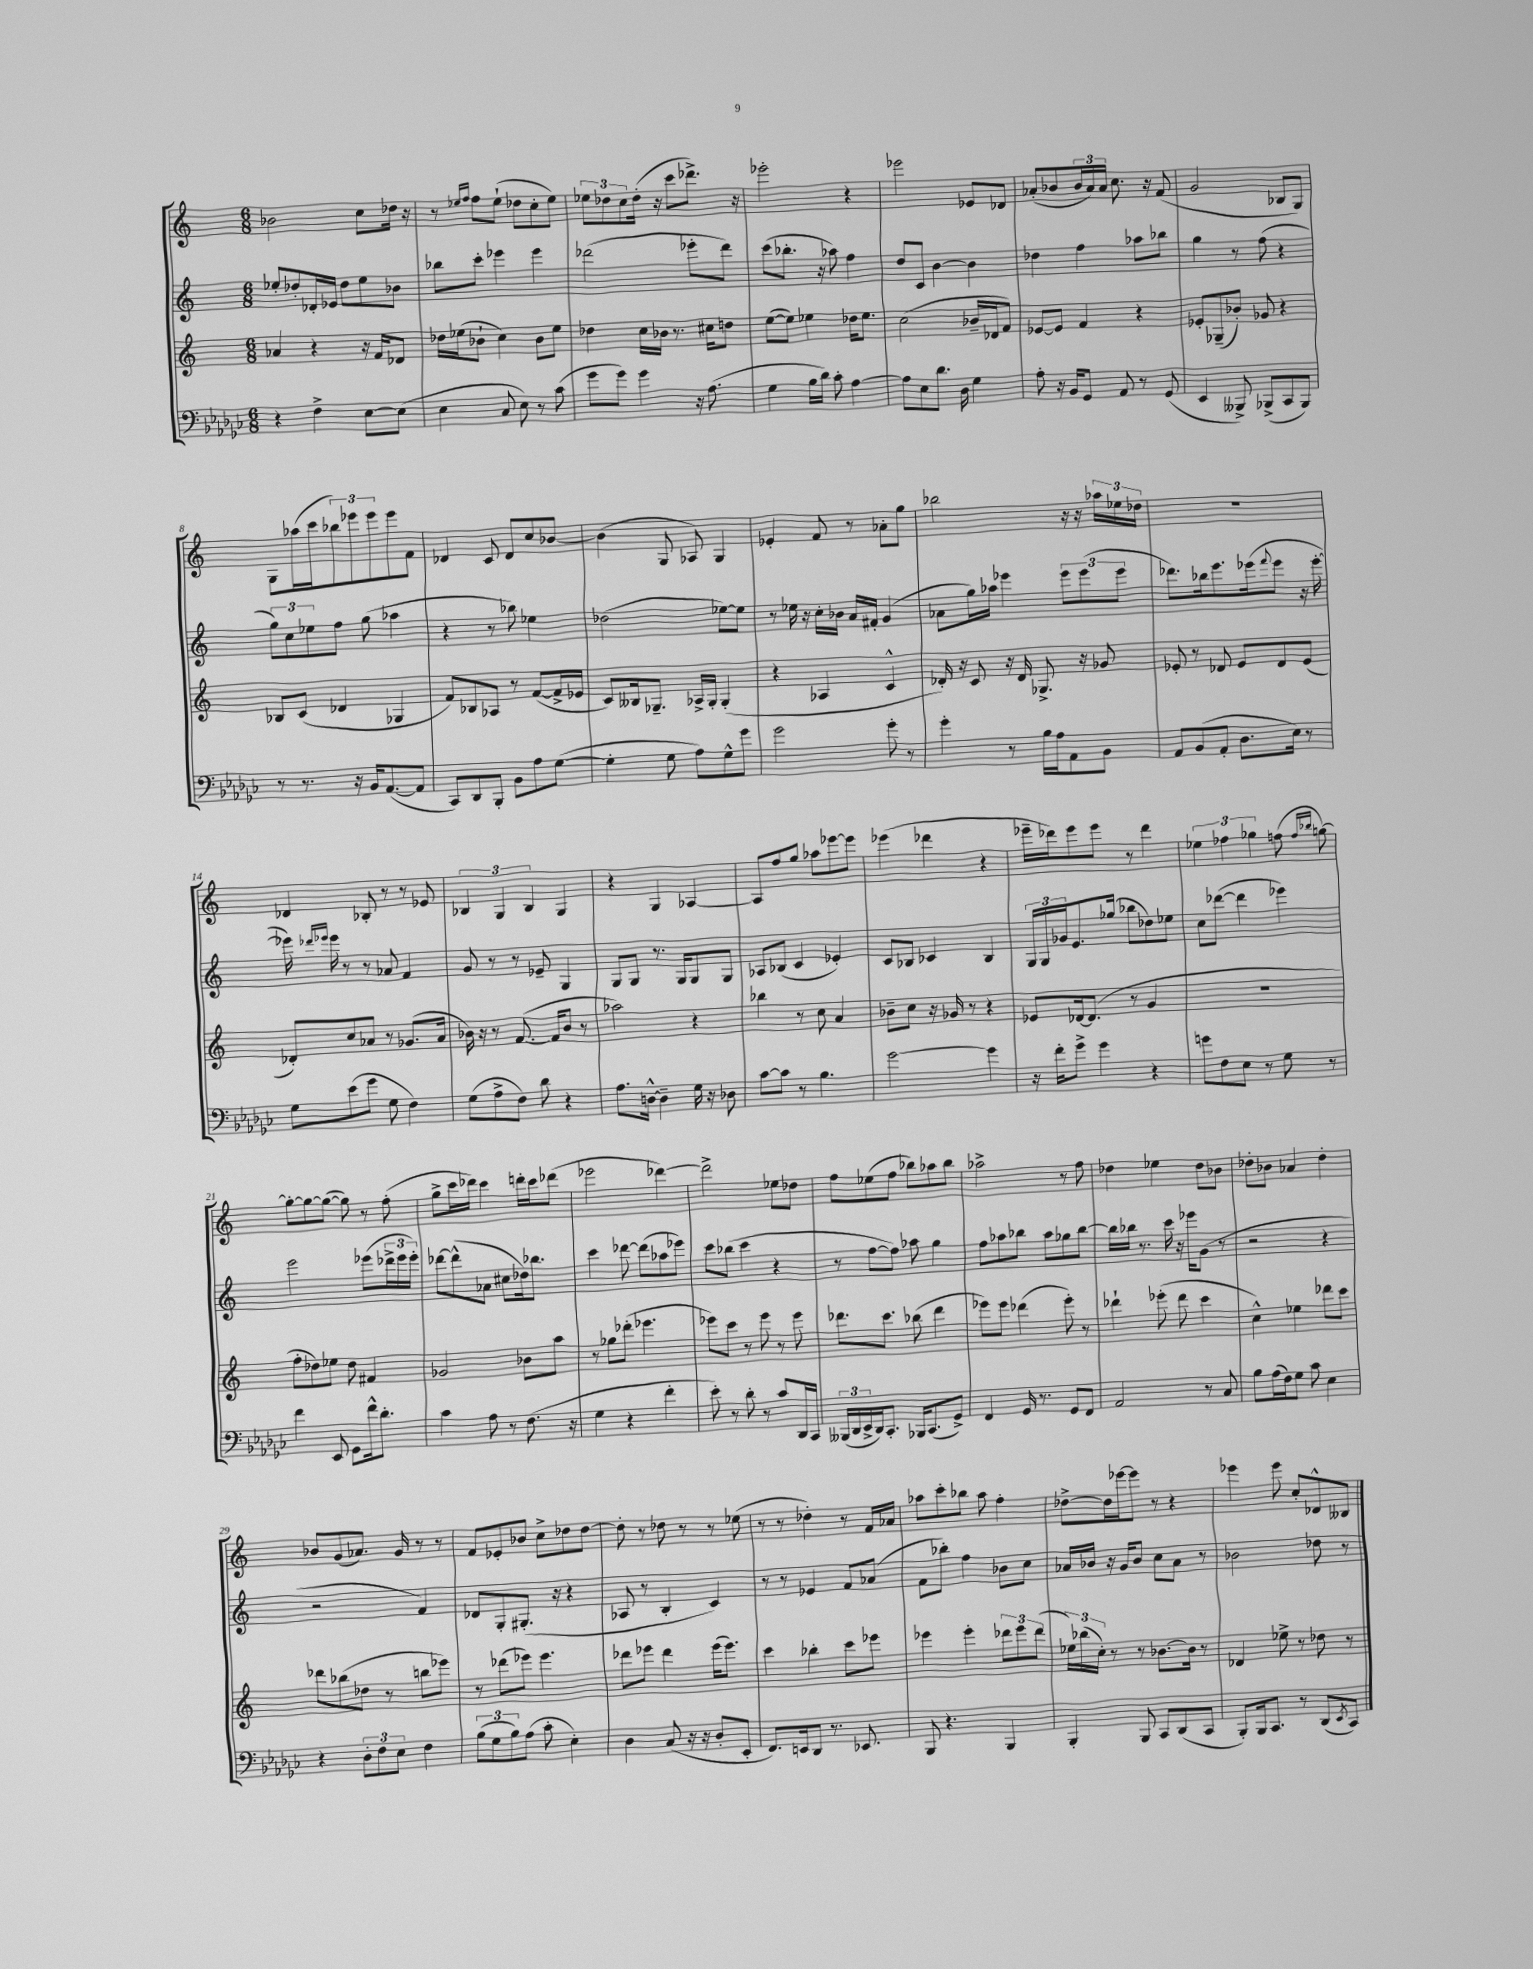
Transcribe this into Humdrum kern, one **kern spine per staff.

**kern	**kern	**kern	**kern
*staff4	*staff3	*staff2	*staff1
*clefF4	*clefG2	*clefG2	*clefG2
*k[b-e-a-d-g-c-]	*k[]	*k[]	*k[]
*M6/8	*M6/8	*M6/8	*M6/8
4r	4a-	8ee-'	2b-
.	.	8dd-'	.
4F^	4r	16d-'	.
.	.	16e-	.
.	.	8dd-	.
[8E-	16r	8ee-	8cc
.	16f	.	.
(8E-]	8d-	8b-	16dd-
.	.	.	16r
=	=	=	=
4E-	16dd-	8bb-	8r
.	(16ee-	.	.
.	.	.	16qqee-
.	.	.	16qqff
.	8b-`	8ccc'	8ff
8C-	4cc)	4eee-	(8ee-`
8E-)	.	.	8dd-
8r	8b-	4eee-	8cc'
(8c-	8ee-	.	8ee-)
=	=	=	=
8g-	4dd-	(2ddd-	12ee-
.	.	.	12dd-
8g-)	.	.	.
.	.	.	12cc
4g-	16cc	.	(16dd-'
.	16b-	.	16r
.	8.r	.	8ccc
16r	.	8eee-'	8.ddd-^)
(8.A-	16cc#	.	.
.	8dd	8ddd-)	.
.	.	.	16r
=	=	=	=
4G-	([8ee	(8ccc	2eee-'
.	8ee])	8.bb-'	.
16B-	4ee-	.	.
16d-)	.	16r	.
8c-'	.	8aa-)	.
[4A-	16dd-	4ff	4r
.	8.ee-	.	.
=	=	=	=
8A-]	(2cc	8dd	2eee-
8E-	.	8c	.
8.d-	.	[4b	.
16D-	.	.	.
4G-	16b-~	4b]	8e-
.	16d-	.	.
.	8f)	.	8d-
=	=	=	=
8A-'	[8e-	4dd-	(8a-'
16r	8e-]	.	8b-
16BB-	.	.	.
8GG-	4f	4ff	24b-
.	.	.	24a-)
.	.	.	24a-
8AA-	.	.	8.cc
8r	4r	8aa-	.
.	.	.	16r
(8GG-	.	8bb-	(8f
=	=	=	=
4EE-	8e-'	4gg	2g
.	(8G-~	.	.
8BBB--^)	8b-')	8r	.
(8BBB-^	8g-	(8ff	.
8CC-	4r	4r	8B-
8BBB-)	.	.	8G)
=	=	=	=
8r	8B-	12gg)	8G
.	.	12cc	.
8.r	(8c	.	(16aa-
.	.	12ee-	.
.	.	.	16ccc
.	4d-	8ff	12bb-)
16r	.	.	.
.	.	.	12eee-
16BB-	.	(8gg	.
.	.	.	12eee-
([8.AA-	.	.	.
.	4G-	4aa-	8eee-
8AA-]	.	.	8f
=	=	=	=
8CC-)	8f)	4r	4d-
8DD-	8B-	.	.
8BBB-'	8A-	8r	8c
8BB-	8r	8bb-)	8d-
8A-	([8f	4ee-	8cc
([8G-	16f^]	.	[8b-
.	16e-	.	.
=	=	=	=
4G-']	8c)	(2dd-	(4b-]
.	16B--	.	.
.	8.G-~	.	.
8G-	.	.	8G
8A-)	16A-^	.	8A-)
.	16G-'	.	.
8G-^^	(4G-'	[8ee-)	4G
8g-	.	8ee-]	.
=	=	=	=
2g-	4r	8r	4e-'
.	.	16ee-	.
.	.	16r	.
.	4A-	16cc'	8f
.	.	16b-	.
.	.	16a	8r
.	.	16f#'	.
8g-'	4c^^	(4g	8a-'
8r	.	.	8gg
=	=	=	=
4g-'	16d-')	8a-	2bb-
.	16r	.	.
.	8c	16gg)	.
.	.	16aa-	.
8r	16r	4eee-	.
.	16d-	.	.
16B-	8.G-^	.	.
16A-	.	.	.
8AA-	.	12eee-	16r
.	16r	.	16r
.	.	(12eee-	.
8BB-	8g-	.	24aa-
.	.	12eee-	24ee-
.	.	.	24dd-
=	=	=	=
8AA-	8e-'	8.ddd-)	2.r
(8BB-	8r	.	.
.	.	16bb-	.
8AA-'	8d-	8.eee	.
8.D-	8e-	.	.
.	.	(16eee-	.
.	.	8qqfff	.
.	8d-	8eee-	.
16E-)	.	.	.
8r	(8e-	16r	.
.	.	[16eee-'	.
=	=	=	=
8G-	8d-')	16eee-])	4d-
.	.	16qqddd-	.
.	.	16qqeee-	.
.	.	16eee-	.
(8e-	8cc	8r	.
8g-	8a-	8r	8B-'
8G-	8r	8a-	8r
4F)	(8.g-	4f	8r
.	.	.	8e-
.	16a-	.	.
=	=	=	=
(8G-	16b-)	8g	6B-
.	16r	.	.
8A-^	8r	8r	.
.	.	.	6G
8F)	([8.f	8r	.
.	.	.	6B-
8d-	.	8e-~	.
.	16f]	.	.
4r	8b-	4G	4G
.	8r	.	.
=	=	=	=
8.A-	2aa-)	8G	4r
.	.	8G	.
[16D^^	.	.	.
4D~]	.	8.r	4G
.	.	16G	.
16G-	4r	8G	[4A-
16r	.	.	.
8D-	.	8G	.
=	=	=	=
[8c-	4bb-	8A-	8A-]
8c-]	.	(8B-	8ff
8r	8r	4c	8gg
4.B-	8cc	.	8aa-
.	4a	4e-')	[8eee-
.	.	.	8eee-]
=	=	=	=
[2g-	8b-~	8c	(4eee-
.	8cc	8B-	.
.	16r	4c-	4ddd-
.	16g-	.	.
.	8r	.	.
4g-]	4r	4B-	4r
=	=	=	=
16r	8e-	24G	16eee-~
.	.	24G	.
16f'	.	.	16ddd-)
.	.	24g-	.
8g-^	[16d-	8.e	8eee-
.	(8.d-]	.	.
4g-	.	.	8eee-
.	.	(16gg-	.
.	8r	8bb-	8r
4r	4g	8dd-)	4ddd-
.	.	8ee-	.
=	=	=	=
8g	2.r	8cc	6ee-
8F	.	([8ddd-	.
.	.	.	6ff-
8E-	.	4ddd-]	.
.	.	.	6gg-
8r	.	.	.
8G-	.	4eee-)	(8ff
.	.	.	16qqff
.	.	.	16qqbb-
8r	.	.	[8gg)
=	=	=	=
4f	8ff'	2eee	8gg'_
.	8dd-)	.	8gg_
8EE-	8ee-	.	(8gg_
8GG-	8dd-	.	8gg])
16f^^	4f#	(8eee-	8r
8.d-'	.	.	.
.	.	24ddd-^	(8ff'
.	.	24eee-	.
.	.	24eee-')	.
=	=	=	=
4c-	2g-	[8ddd-	8gg^
.	.	(8ddd-^^]	16ccc
.	.	.	16ddd-)
8A-	.	8a-	4ccc
8r	.	8cc#	.
(8.F	8b-	16dd-)	16ddd'
.	.	8.bb-	16ccc
.	8aa	.	(8ddd-
16r	.	.	.
=	=	=	=
4G-	8r	4ccc	2eee-
.	8gg-	.	.
4r	(8ddd-'	[8ddd-	.
.	4.eee-	(8ddd-]	.
4f'	.	8aa-	[4ddd-)
.	.	8eee-)	.
=	=	=	=
8e-')	8eee-)	8ccc	2ddd-^]
8r	8ccc	(8bb-	.
8d-'	8r	4ccc	.
8r	8eee-	.	.
8c-	8r	4r	8ee-
16DD-	8eee-	.	8dd-
16CC-	.	.	.
=	=	=	=
(24BBB--	8.ddd-	8r	8ff
24DD-	.	.	.
24EE-^	.	.	.
16DD-)	.	[8ff	(8ee-
8.CC-'	8.ccc	.	.
.	.	8ff])	8ff
16BBB-	(8bb-	8aa-	8bb-)
(8.CC-	.	.	.
.	4ddd-	4gg	8aa-
8GG-^)	.	.	8bb-
=	=	=	=
4FF	8eee-)	8ff	2aa-^
.	8eee-	8aa-	.
16GG-	(4ddd-	8bb-	.
8.r	.	.	.
.	.	8aa-	.
8GG-	8eee-')	8gg-	8r
8FF	8r	[8bb-	8ff
=	=	=	=
2AA-	4ddd-`	16bb-]	4dd-
.	.	16bb-	.
.	.	8.r	.
.	(8eee-'	.	4ee-
.	.	16ccc	.
.	8ddd-	16r	.
.	.	16eee-	.
8r	4ccc	(8g	8dd-
8C-	.	8r	8b-
=	=	=	=
8B-	4cc^^)	2r	8dd-'
(16A-	.	.	8b-
16F)	.	.	.
8G-	4ee-	.	4a-
8c-	.	.	.
4E-	8ddd-	4r	4dd-'
.	8ccc	.	.
=	=	=	=
4r	8ddd-	2r	8b-
.	(8bb-	.	(8g
12D-'	8dd-	.	8.a-)
12F	.	.	.
.	8r	.	.
12E-	.	.	.
.	.	.	16g
4F	8bb	4f)	8r
.	8eee-)	.	8r
=	=	=	=
(12B-	8r	8d-	8f
12G-	.	.	.
.	(8ddd-	8G'	8e-'
12B-)	.	.	.
(8A-	8eee-)	(8.G#'	8b-
8c-'	4.eee-	.	8cc^
.	.	16r	.
4E-')	.	4r	8dd-
.	.	.	[8dd-
=	=	=	=
4D-	8ddd-	8A-	8dd-']
.	8eee-	8r	8r
(8C-	4ddd-	4B'	8dd-
16r	.	.	8r
16r	.	.	.
8D-'	(16eee-	4c)	8r
.	8.eee-)	.	.
8EE-'	.	.	(8ee-
=	=	=	=
8.FF)	4ccc	8r	8r
.	.	8r	8r
16EE	.	.	.
8DD-	4bb-'	4e-	4dd-')
8.r	.	.	.
.	8ccc	8f	8r
8.EE-	.	.	.
.	8eee-	(8a-	16f
.	.	.	16a-
=	=	=	=
8BBB-	4eee-	8f	8aa-
4.r	.	8bb-')	8ccc'
.	4eee-'	4ff	8bb-
.	.	.	8aa-
4BBB-	12ddd-	8b-	4ff'
.	12eee-	.	.
.	.	8cc	.
.	(12ddd-	.	.
=	=	=	=
4BBB-'	24ee-)	16a-	[8dd-^
.	(24bb-	.	.
.	.	16b-	.
.	24cc')	.	.
.	8r	16r	16dd-]
.	.	16g	[16eee-
8BBB-	8r	8b-	8eee-]
8CC-	[8.b-	8cc	8r
(8DD-	.	8a-	4r
.	16b-]	.	.
8CC-	8r	8r	.
=	=	=	=
8BBB-')	4d-	2b-	4eee-
16BBB-	.	.	.
8.CC-	.	.	.
.	8ee-^	.	8eee-
8r	8r	.	8cc'
(8DD-	8dd-	8dd-	8d-^^
8qEE-	.	.	.
8CC-)	8r	8r	8B--
==	==	==	==
*-	*-	*-	*-
